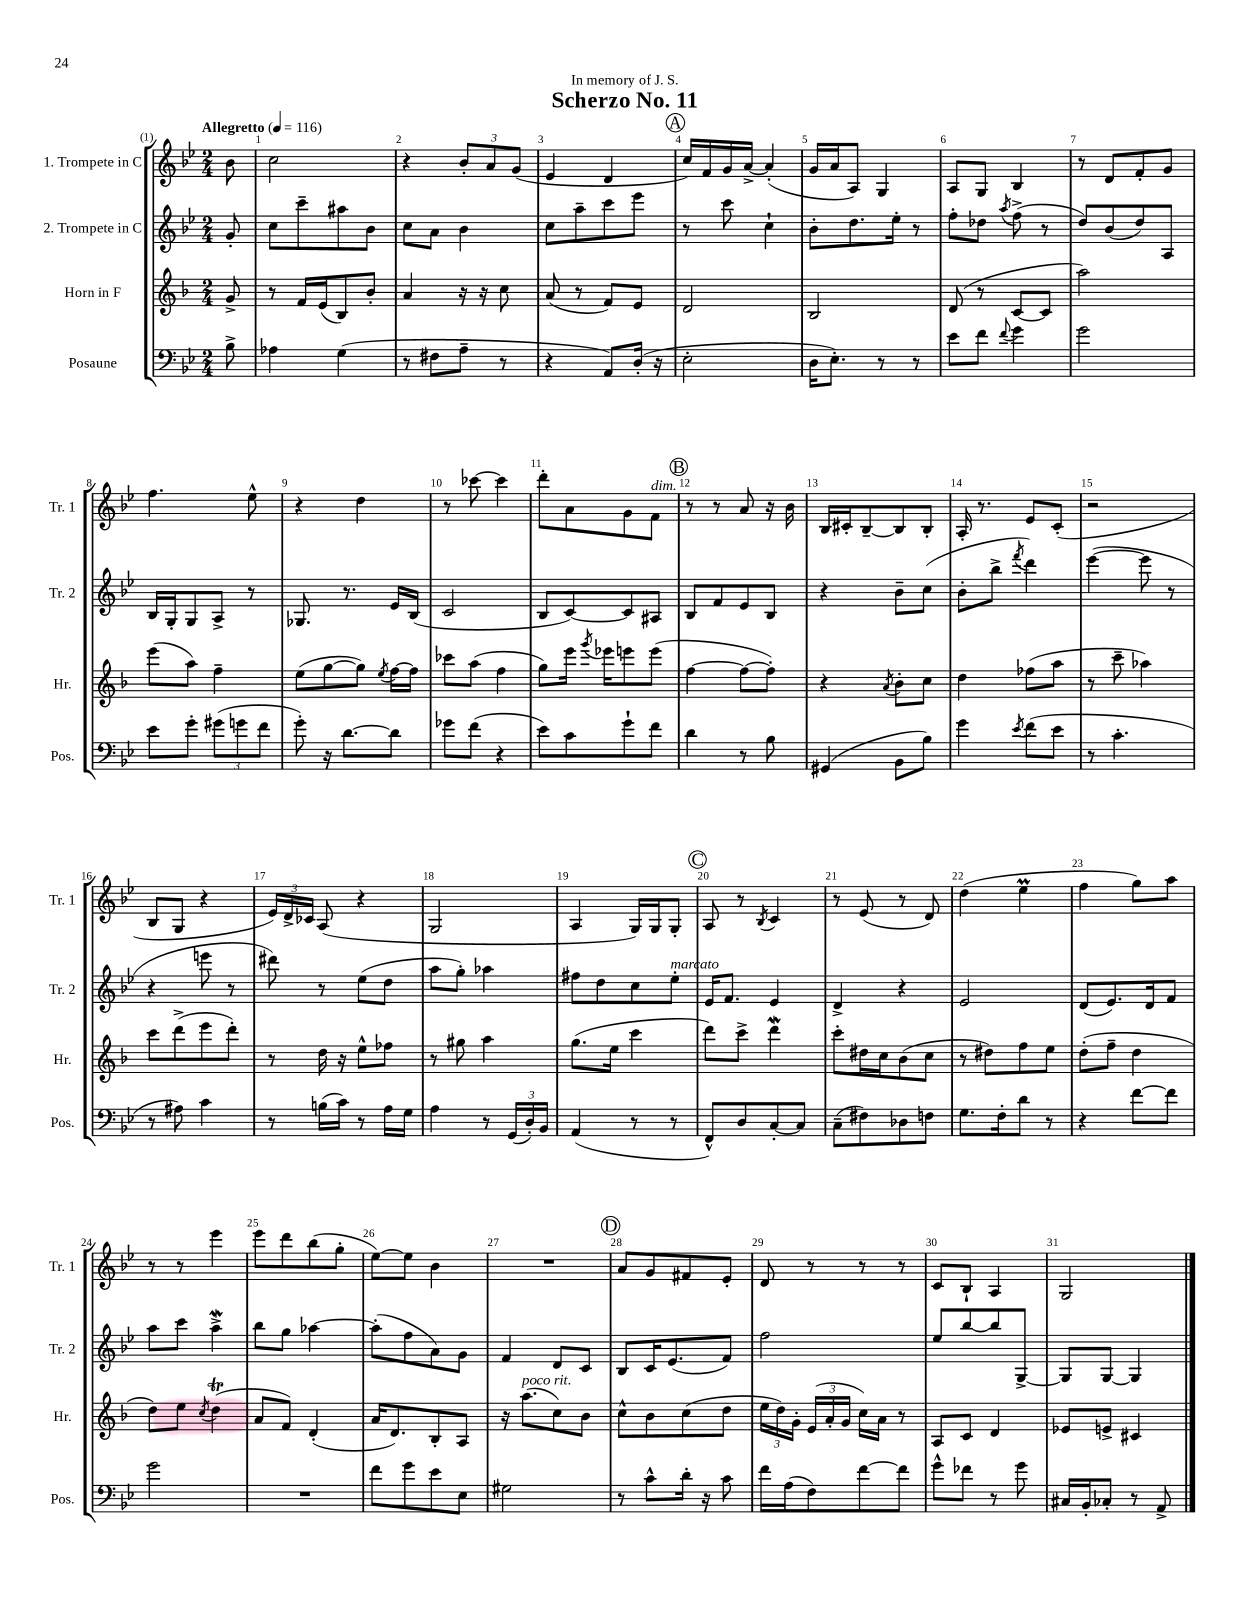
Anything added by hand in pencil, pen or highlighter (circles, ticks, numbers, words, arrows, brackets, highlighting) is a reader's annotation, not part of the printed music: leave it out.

**kern	**kern	**kern	**kern
*staff4	*staff3	*staff2	*staff1
*clefF4	*clefG2	*clefG2	*clefG2
*k[b-e-]	*k[b-]	*k[b-e-]	*k[b-e-]
*M2/4	*M2/4	*M2/4	*M2/4
*MM116	*MM116	*MM116	*MM116
8B-^	8g^	8g'	8b-
=	=	=	=
4A-	8r	8cc	2cc
.	16f	8ccc~	.
.	(16e	.	.
(4G	8B-)	8aa#	.
.	8b-'	8b-	.
=	=	=	=
8r	4a	8cc	4r
8F#	.	8a	.
8A~	16r	4b-	12b-'
.	16r	.	.
.	.	.	12a
8r	8cc	.	.
.	.	.	(12g
=	=	=	=
4r	(8a	8cc	4e-
.	8r	8aa~	.
8AA)	8f)	8ccc	4d
(16D'	8e	8eee-	.
16r	.	.	.
=	=	=	=
2E-'	2d	8r	16cc)
.	.	.	16f
.	.	8ccc	16g
.	.	.	[16a^
.	.	4cc`	(4a']
=	=	=	=
16D	2B-	8b-'	16g
8.E-')	.	.	16a
.	.	8.dd	8A)
8r	.	.	4G
.	.	16ee-'	.
8r	.	8r	.
=	=	=	=
8e-	(8d	8ff'	8A
8f	8r	8dd-	8G
8qqf	.	8qaa	.
4g	[8c	(8ff^	4B-
.	8c]	8r	.
=	=	=	=
2g	2aa)	8dd)	8r
.	.	(8b-	8d
.	.	8dd)	8f'
.	.	8A	8g
=	=	=	=
8e-	(8eee	16B-	4.ff
.	.	16G'	.
8g'	8aa)	8G	.
(12g#	4ff~	8A^	.
12g	.	.	.
.	.	8r	8ee-^^
12f	.	.	.
=	=	=	=
8g')	(8ee	8.G-	4r
16r	[8gg	.	.
[8.d	.	8.r	.
.	8gg])	.	4dd
.	8qee	.	.
8d]	[16ff	16e-	.
.	16ff]	(16B-	.
=	=	=	=
8g-	8ccc-	2c	8r
(8f	(8aa	.	[8ccc-
4r	4ff	.	4ccc-]
=	=	=	=
8e-)	8gg)	8B-	8ddd'
8c	16eee	[8c)	8a
.	8qggg	.	.
.	16eee-	.	.
8g`	8eee	8c]	8g
8f	(8eee	8A#	8f
=	=	=	=
4d	[4ff	8B-	8r
.	.	8f	8r
8r	8ff_	8e-	8a
8B-	8ff'])	8B-	16r
.	.	.	16b-
=	=	=	=
(4GG#	4r	4r	16B-
.	.	.	16c#'
.	.	.	[8B-~
.	8qa	.	.
8BB-	8b-'	8b-~	8B-]
8B-)	8cc	(8cc	8B-'
=	=	=	=
4g	4dd	8b-'	16A'
.	.	.	8.r
.	.	8bb-^	.
8qe-	.	8qfff	.
(8f	(8ff-	4ddd)	8e-
8e-	8aa	.	(8c'
=	=	=	=
8r	8r	([4eee-	2r
4.c'	8ccc~	.	.
.	4aa-)	8eee-]	.
.	.	8r	.
=	=	=	=
8r	8ccc	4r	8B-
8A#)	(8ddd^	.	8G
4c	8eee	8eee	4r
.	8ddd')	8r	.
=	=	=	=
8r	8r	8ddd#)	24e-)
.	.	.	24d^
.	.	.	24c-
(16B	16dd	8r	(8A
16c)	16r	.	.
8r	8ee^^	(8ee-	4r
16A	8ff-	8dd	.
16G	.	.	.
=	=	=	=
4A	8r	8aa	2G
.	8gg#	8gg')	.
8r	4aa	4aa-	.
(24GG	.	.	.
24D')	.	.	.
24BB-	.	.	.
=	=	=	=
(4AA	(8.gg	8ff#	4A
.	.	8dd	.
.	16ee	.	.
8r	4ccc	8cc	16G)
.	.	.	16G
8r	.	8ee-'	8G'
=	=	=	=
8FF^^)	8ddd)	16e-	8A
.	.	8.f	.
8D	8ccc^	.	8r
.	.	.	8qB-
[8C'	4ddd	4e-	4c
8C]	.	.	.
=	=	=	=
(8C~	8ccc'	4d^	8r
8F#)	16dd#	.	(8e-
.	16cc	.	.
8D-	(8b-	4r	8r
8F	8cc	.	8d)
=	=	=	=
8.G	8r	2e-	(4dd
.	8dd#)	.	.
16F'	.	.	.
8d	8ff	.	4ee-
8r	8ee	.	.
=	=	=	=
4r	(8dd'	(8d	4ff
.	8ff~	8.e-)	.
[8f	4dd	.	8gg)
.	.	16d	.
8f]	.	8f	8aa
=	=	=	=
2g	8dd)	8aa	8r
.	8ee	8ccc	8r
.	8qcc	.	.
.	(4dd	4aa^	4eee-
=	=	=	=
2r	8a	8bb-	8eee-
.	8f)	8gg	8ddd
.	(4d'	[4aa-	(8bb-
.	.	.	8gg'
=	=	=	=
8f	16a	(8aa-']	[8ee-)
.	8.d)	.	.
8g	.	8ff	8ee-]
8e-	8B-'	8a)	4b-
8E-	8A	8g	.
=	=	=	=
2G#	16r	4f	2r
.	(8.aa	.	.
.	8cc)	8d	.
.	8b-	8c	.
=	=	=	=
8r	8cc^^	8B-	8a
8c^^	8b-	16c	8g
.	.	(8.e-	.
16d'	(8cc	.	8f#
16r	.	.	.
8c	8dd	8f)	8e-'
=	=	=	=
16f	24ee	2ff	8d
.	24dd)	.	.
(16A	.	.	.
.	24g'	.	.
8F)	(24e	.	8r
.	24a'	.	.
.	24g	.	.
[8f	16cc)	.	8r
.	16a	.	.
8f]	8r	.	8r
=	=	=	=
8g^^	8A	8ee-	8c
8f-	8c	[8bb-	8B-`
8r	4d	8bb-]	4A
8g	.	[8G^	.
=	=	=	=
16C#	8e-	8G]	2G
16BB-'	.	.	.
8C-'	8e^	[8G	.
8r	4c#	4G]	.
8AA^	.	.	.
==	==	==	==
*-	*-	*-	*-
